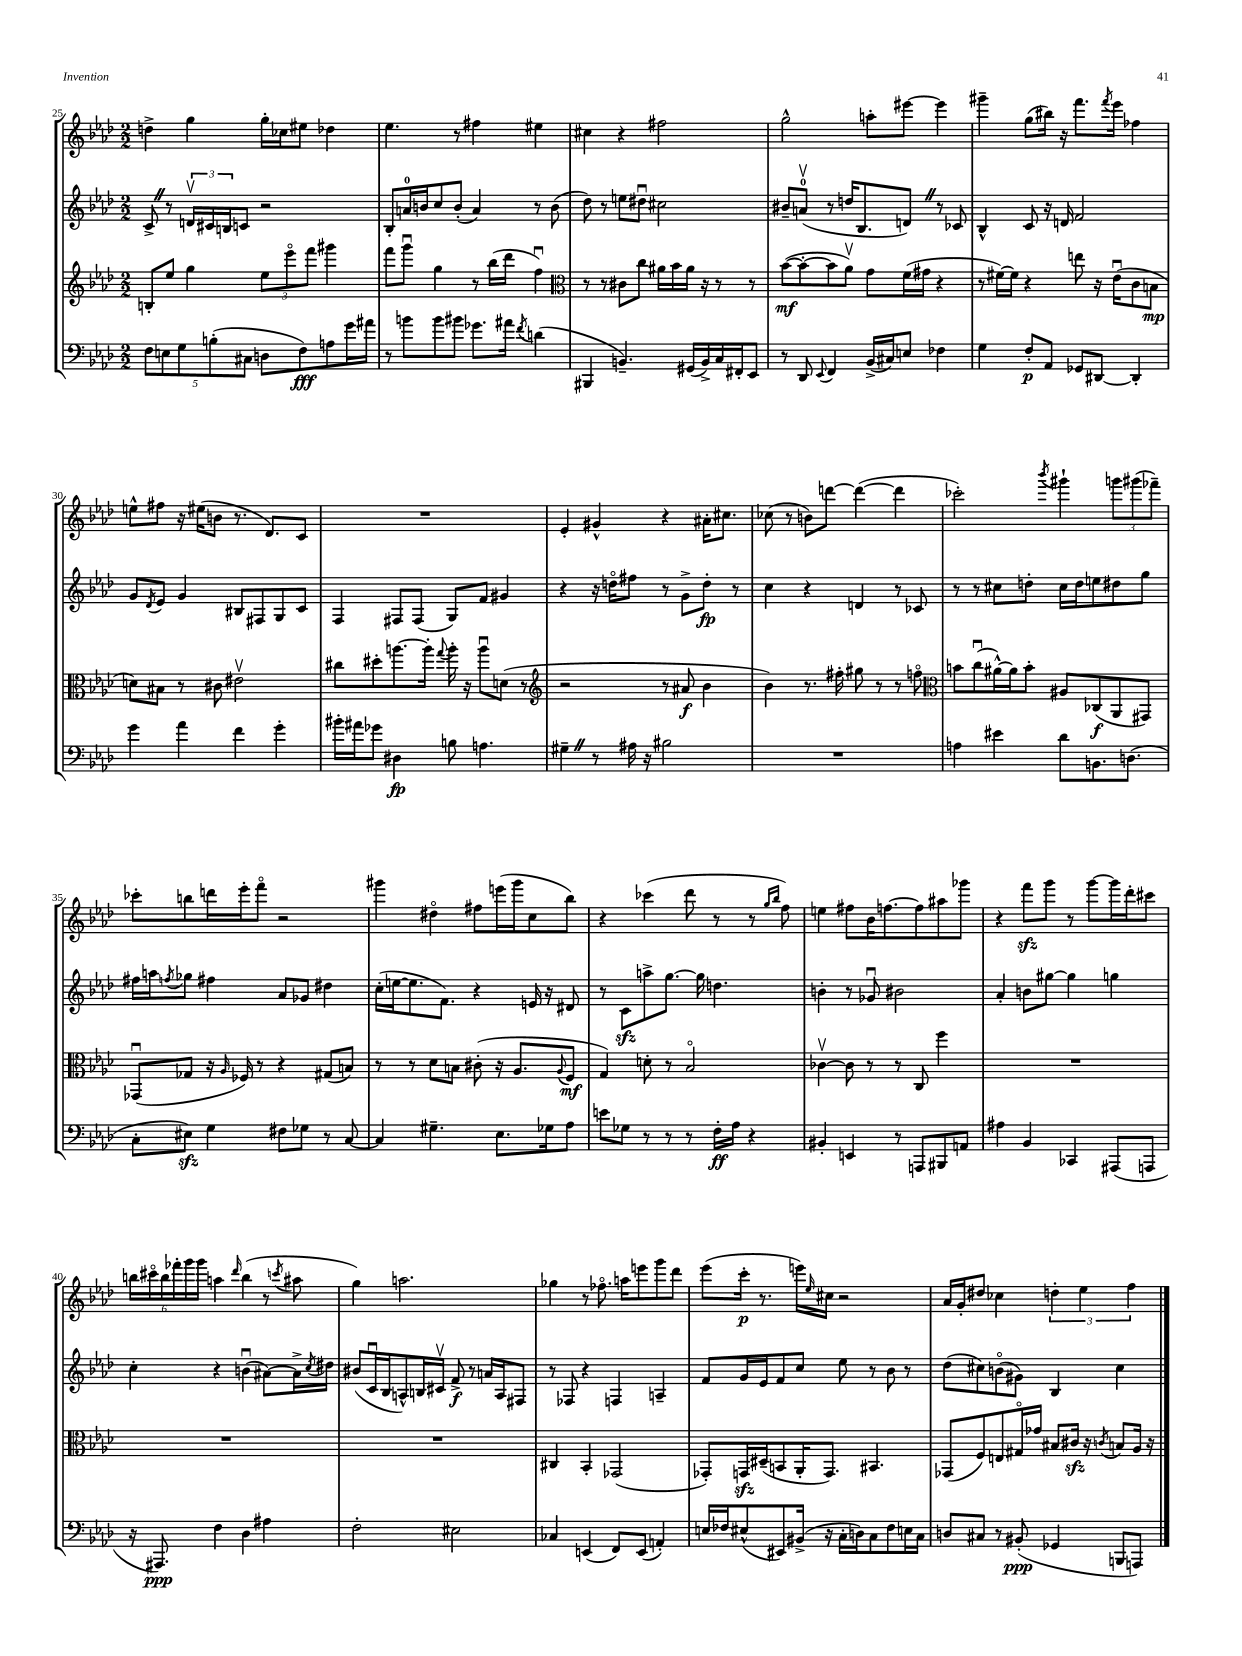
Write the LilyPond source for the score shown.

<<
\new StaffGroup <<
\new Staff = "s0" {
    \clef treble \key aes \major \numericTimeSignature \time 2/2
    d''4-> g''4 g''16-. ces''16 eis''8 des''4 |
    ees''4. r8 fis''4 eis''4 |
    cis''4 r4 fis''2 |
    g''2-^ a''8-. eis'''8~ eis'''4 |
    gis'''4-- g''8( bis''16) r16 f'''8. \acciaccatura { f'''8 } ees'''16 fes''4 |
    e''8-^ fis''8 r16 eis''16( b'8 r8. des'8.) c'8 |
    R1 |
    ees'4-. gis'4-^ r4 ais'16-. cis''8. |
    ces''8( r8 b'8) d'''8~ d'''4~( d'''4 |
    ces'''2-.) \acciaccatura { bes'''8 } gis'''4-! \tuplet 3/2 { g'''8 gis'''8( fes'''8--) } |
    ces'''8-. b''8 d'''16 ees'''16-. f'''8\flageolet r2 |
    gis'''4 dis''4\flageolet fis''8 e'''16( gis'''16 c''8 bes''8) |
    r4 ces'''4( des'''8 r8 r8 \grace { g''16 bes''16 } f''8) |
    e''4 fis''8 bes'16 f''8.~ f''8 ais''8 ges'''8 |
    r4 f'''8\sfz g'''8 r8 g'''8~ g'''16 des'''16-. cis'''8 |
    \tuplet 6/4 { b''16 cis'''16\flageolet b''16 fes'''16-. g'''16 g'''16 } a''4 \grace { des'''16 } b''4( r8 \acciaccatura { c'''8 } ais''8 |
    g''4) a''2. |
    ges''4 r8 fes''8.\flageolet a''16 e'''8 g'''8 des'''8 |
    ees'''8( c'''16-.\p r8. e'''16) \grace { ees''16 } cis''16 r2 |
    aes'16 g'16-. dis''8 ces''4 \tuplet 3/2 { d''4-. ees''4 f''4 } \bar "|." |
}
\new Staff = "s1" {
    \clef treble \key aes \major \numericTimeSignature \time 2/2
    c'8-> \once \override BreathingSign.text = \markup { \musicglyph "scripts.caesura.straight" } \breathe r8 \tuplet 3/2 { d'16\upbow cis'16 b16 } c'8 r2 |
    bes8-. a'16-0 b'16 c''8 b'8-.( a'4) r8 b'8( |
    des''8) r8 e''8 dis''8\downbow cis''2 |
    bis'8-- a'8-0\upbow( r8 d''16 bes8. d'8) \once \override BreathingSign.text = \markup { \musicglyph "scripts.caesura.straight" } \breathe r8 ces'8 |
    bes4-^ c'8 r16 d'16 f'2 |
    g'8 \acciaccatura { des'8 } ees'8 g'4 bis8 fis8 g8 c'8 |
    f4 fis8 fis8( g8) f'8 gis'4 |
    r4 r16 d''16\flageolet fis''8 r8 g'8-> d''8-.\fp r8 |
    c''4 r4 d'4 r8 ces'8 |
    r8 r8 cis''8 d''8-. cis''16 d''16 e''8 dis''8 g''8 |
    fis''16 a''16 \acciaccatura { f''8 } ges''8 fis''4 aes'8 ges'8 dis''4 |
    c''16-.( e''16~ e''8. f'8.) r4 e'16 r16 dis'8 |
    r8 c'8\sfz a''8-> g''8.~ g''16 d''4. |
    b'4-. r8 ges'8\downbow bis'2 |
    aes'4-. b'8 gis''8~ gis''4 g''4 |
    c''4-. r4 b'4\downbow( ais'8~) ais'16-> \acciaccatura { c''8 } dis''16 |
    bis'8( c'16\downbow bes16 a8-^) b16 cis'16\upbow f'8->\f r8 a'16 a16 fis8 |
    r8 fes8 r4 f4 a4-- |
    f'8 g'16 ees'16 f'8 c''8 ees''8 r8 bes'8 r8 |
    des''8( cis''8) b'8\flageolet( gis'8) bes4 cis''4 \bar "|." |
}
\new Staff = "s2" {
    \clef treble \key aes \major \numericTimeSignature \time 2/2
    b8-. ees''8 g''4 \tuplet 3/2 { ees''8 ees'''8\flageolet f'''8 } gis'''4 |
    f'''8 g'''8\downbow g''4 r8 bes''16( des'''16 f''4\downbow) |
    \clef alto r8 r8 cis'8 c''8 ais'16 bes'16 ais'16 r16 r8 r8 |
    bes'8~\mf( bes'8~-. bes'8 aes'8\upbow) g'8 f'16( gis'16 r4 |
    r8 fis'16~) fis'16 r4 e''8 r16 ees'16\downbow( c'8 b8\mp |
    d'8) bis8 r8 cis'8 eis'2\upbow |
    cis''8 dis''8-. a''8.~ a''16-. \appoggiatura { g''8 } a''16-. r16 a''8\downbow d'8( r8 |
    \clef treble r2 r8 ais'8\f bes'4 |
    bes'4) r8. fis''16-. gis''8 r8 r8 f''8\flageolet |
    \clef alto b'8 c''8\downbow( ais'16~-^) ais'16 b'8-. ais8 ces8\f( aes,8 gis,8) |
    ges,8\downbow( ges8 r16 \grace { aes16 } fes16) r8 r4 gis8( b8) |
    r8 r8 des'8 b8 cis'8-.( r16 aes8. \appoggiatura { aes8 } f8\mf |
    g4) d'8-. r8 bes2\flageolet |
    ces'4~\upbow ces'8 r8 r8 c8 f''4 |
    R1 |
    R1 |
    R1 |
    cis4 bes,4-. ges,2( |
    ges,8-.) g,16\sfz dis16--( b,8 aes,16-. g,8.) bis,4. |
    ges,8( f8) e8 gis16\flageolet ges'16 bis8 cis'16\sfz r16 \acciaccatura { c'8 } b8 aes16 r16 \bar "|." |
}
\new Staff = "s3" {
    \clef bass \key aes \major \numericTimeSignature \time 2/2
    \tuplet 5/4 { f8 e8 g8 b8-.( cis8 } d8 f8\fff) a8 g'16 ais'16 |
    r8 b'8 b'8 bis'8 ges'8. ais'16 \acciaccatura { f'8 } d'4( |
    bis,,4 b,4.--) gis,16( b,16->) c16 fis,16-. ees,8 |
    r8 des,8 \appoggiatura { ees,8 } f,4 bes,16->( cis16) e8 fes4 |
    g4 f8-.\p aes,8 ges,8 dis,8~ dis,4-. |
    g'4 aes'4 f'4 g'4-. |
    bis'16-. ais'16 ges'8 dis4\fp b8 a4. |
    gis4-- \once \override BreathingSign.text = \markup { \musicglyph "scripts.caesura.straight" } \breathe r8 ais16 r16 bis2 |
    R1 |
    a4 eis'4 des'8 b,8. d8.( |
    c8-. eis8\sfz) g4 fis8 ges8 r8 c8~ |
    c4 gis4.-- ees8. ges16 aes8 |
    e'8 ges8 r8 r8 r8 f16-.\ff aes16 r4 |
    bis,4-. e,4 r8 a,,8 bis,,8 a,8 |
    ais4 bes,4 ces,4 ais,,8( a,,8 |
    r16 ais,,8.\ppp) f4 des4 ais4 |
    f2-. eis2 |
    ces4 e,4( f,8) e,8( a,4-.) |
    e16 fes16 eis8-^( eis,8) bis,16->( r16 c16-. d16) c8 fes8 e16 c16 |
    d8 cis8 r8 bis,8-.\ppp( ges,4 b,,8 a,,8) \bar "|." |
}
>>
>>
\layout { \context { \Score currentBarNumber = #25 } }
